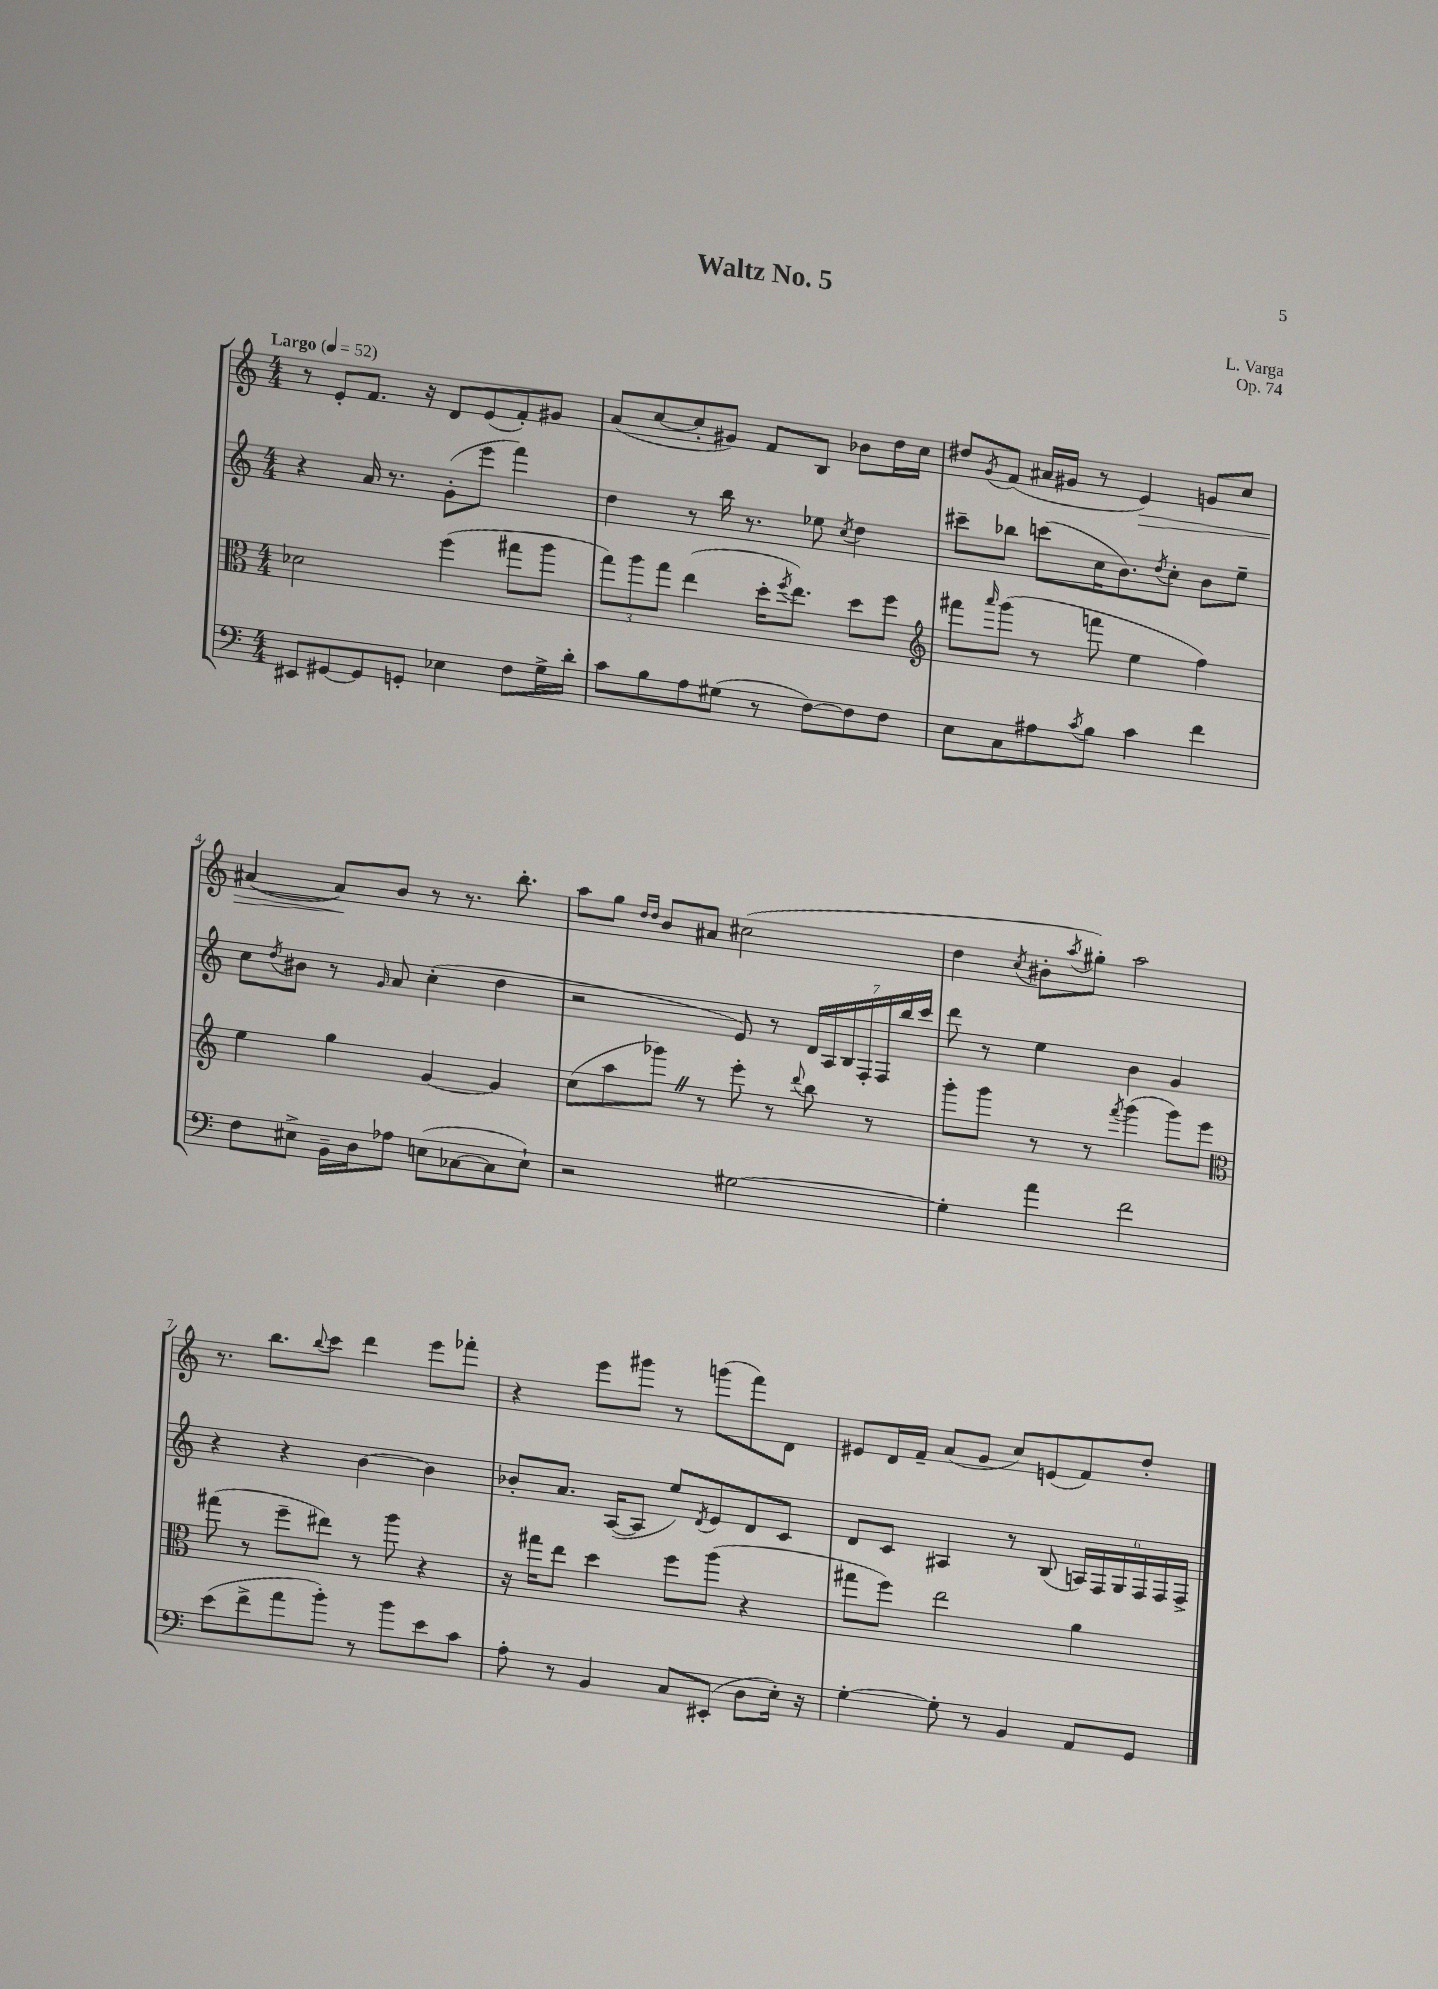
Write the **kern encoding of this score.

**kern	**kern	**kern	**kern	**dynam
*part4	*part3	*part2	*part1	*part1
*staff4	*staff3	*staff2	*staff1	*staff1
*clefF4	*clefC3	*clefG2	*clefG2	*
*k[]	*k[]	*k[]	*k[]	*
*M4/4	*M4/4	*M4/4	*M4/4	*
*MM52	*MM52	*MM52	*MM52	*
=1	=1	=1	=1	=1
!	!	!	!LO:TX:a:B:t=Largo	!
8EE#X/L	2d-X\	4r	8r	.
[8GG#X/	.	.	8e'/L	.
8GG#/]	.	16a/	8.f/J	.
.	.	8.r	.	.
8GGn'/J	.	.	.	.
.	.	.	16r	.
4E-X\	(4ff\	(8g'\L	8d/L	.
.	.	8eee\J	(8e/	.
8F\L	8gg#X\L	4fff\)	8f'/)	.
16G^\L	8aa\J	.	8g#X/J	.
16d'\JJ	.	.	.	.
=2	=2	=2	=2	=2
8c\L	12gg\L)	4dd\	(8a/L	.
.	12aa\	.	.	.
8B\	.	.	[8cc/	.
.	12gg\J	.	.	.
8A\	(4ee\	8r	8cc'/]	.
(8G#X\J	.	16bb\	8g#X/J)	.
.	.	8.r	.	.
8r	16dd'\KL	.	8f/L	.
.	8qff/	.	.	.
.	8.ee\J)	.	.	.
[8F\L)	.	8ee-X\	8B/J	.
.	.	8qcc/	.	.
8F\]	8dd\L	4dd\	8b-X\L	.
8F\J	8ff\J	.	16dd\L	.
.	.	.	16cc\JJ	.
=3	=3	=3	=3	=3
*	*clefG2	*	*	*
8E\L	8fff#X\L	8ccc#X~\L	8dd#X/L	.
.	16qqaaa/	.	8qg/	.
8C\	(8ggg\J	8bb-X\J	(8f/J	.
8A#X\	8r	(8cccn\L	16a#X/LL	.
.	.	.	16g#X/JJ	.
8qc/	.	.	.	.
8B\J	8fffn\	16cc\K	8r	.
.	.	8.b\)	.	.
!	!	!	!	!LO:HP:b
4c\	4ee\	.	4e/)	>
.	.	8qdd/	.	.
.	.	8cc'\J	.	.
4f\	4ff\)	8b\L	8gn/L	.
.	.	8ee~\J	8cc/J	.
!!LO:LB:g=z
=4	=4	=4	=4	=4
8F\L	4ee\	8cc\L	([4a#X/	.
.	.	8qdd/	.	.
8E#X^\J	.	8b#X\J	.	.
16BB~\LL	4gg\	8r	8a#/L])	.
16D\J	.	.	.	.
.	.	16qqg/	.	.
8A-X\J	.	8a/	8b/J	]
(8En\L	[4g/	(4cc'\	8r	.
[8C-X\	.	.	8.r	.
8C-\]	4g/]	4dd\	.	.
.	.	.	8.bb'\	.
8E`\J)	.	.	.	.
=5	=5	=5	=5	=5
2r	(8cc\L	2r	8aa\L	.
.	8aa\	.	8gg\J	.
.	.	.	16qqdd/LL	.
.	.	.	16qqdd/JJ	.
.	8ggg-XZ\J)	.	8b/L	.
.	8r	.	8a#X/J	.
[2G#X\	8eee'\	8e/)	(2cc#X\	.
.	8r	8r	.	.
.	8qqddd/	.	.	.
.	8bb\	28d/LL	.	.
.	.	28A/	.	.
.	.	28B/	.	.
.	.	28F'/	.	.
.	8r	.	.	.
.	.	28F/	.	.
.	.	28bb/	.	.
.	.	28ccc/JJ	.	.
=6	=6	=6	=6	=6
4G#'\]	8ggg'\L	8ddd\	4dd\	.
.	8ggg\J	8r	.	.
.	.	.	8qcc/	.
4a\	8r	4ee\	8b#X'\L	.
.	.	.	8qaa/	.
.	8r	.	8gg#X'\J)	.
.	8qfff/	.	.	.
2f\	(4ggg\	4b\	2aa\	.
.	8ggg\L)	4g/	.	.
.	8eee\J	.	.	.
!!LO:LB:g=z
=7	=7	=7	=7	=7
*	*clefC3	*	*	*
(8e\L	(8gg#X\	4r	8.r	.
8f^\	8r	.	.	.
.	.	.	8.bb\L	.
8a\	8ff~\L	4r	.	.
.	.	.	8qqbb/	.
8b'\J)	8ee#X\J)	.	8ccc\J	.
8r	8r	[4b\	4ddd\	.
8b\L	8aa\	.	.	.
8e\	4r	4b\]	8eee\L	.
8c\J	.	.	8fff-X'\J	.
=8	=8	=8	=8	=8
8A'\	16r	8b-X'/L	4r	.
.	16gg#X\KL	.	.	.
8r	8ee\J	8.a/J	.	.
4BB/	4dd\	.	8eee\L	.
.	.	([16A/KL	.	.
.	.	8A/J]	8ggg#X\J	.
8C/L	8ff\L	8ee/L)	8r	.
.	.	8qd/	.	.
(8EE#X'/J	(8aa\J	8e/	(8gggn\L	.
8D\L	4r	8d/	8fff\)	.
16E'\Jk)	.	8c/J	8d\J	.
16r	.	.	.	.
=9	=9	=9	=9	=9
[4G'\	8gg#X\L	8d/L	8e#X/L	.
.	8ff\J)	8c/J	16d/L	.
.	.	.	16f~/JJ	.
8G'\]	2ee\	4A#X/	(8a/L	.
8r	.	.	8g/J	.
4BB/	.	8r	8cc/L)	.
.	.	(8B/	(8en/	.
8AA/L	4a\	24An/LL)	8f/)	.
.	.	24F/	.	.
.	.	24G/	.	.
8GG/J	.	24F/	8dd'/J	.
.	.	24F/	.	.
.	.	24F^/JJ	.	.
==	==	==	==	==
*-	*-	*-	*-	*-
